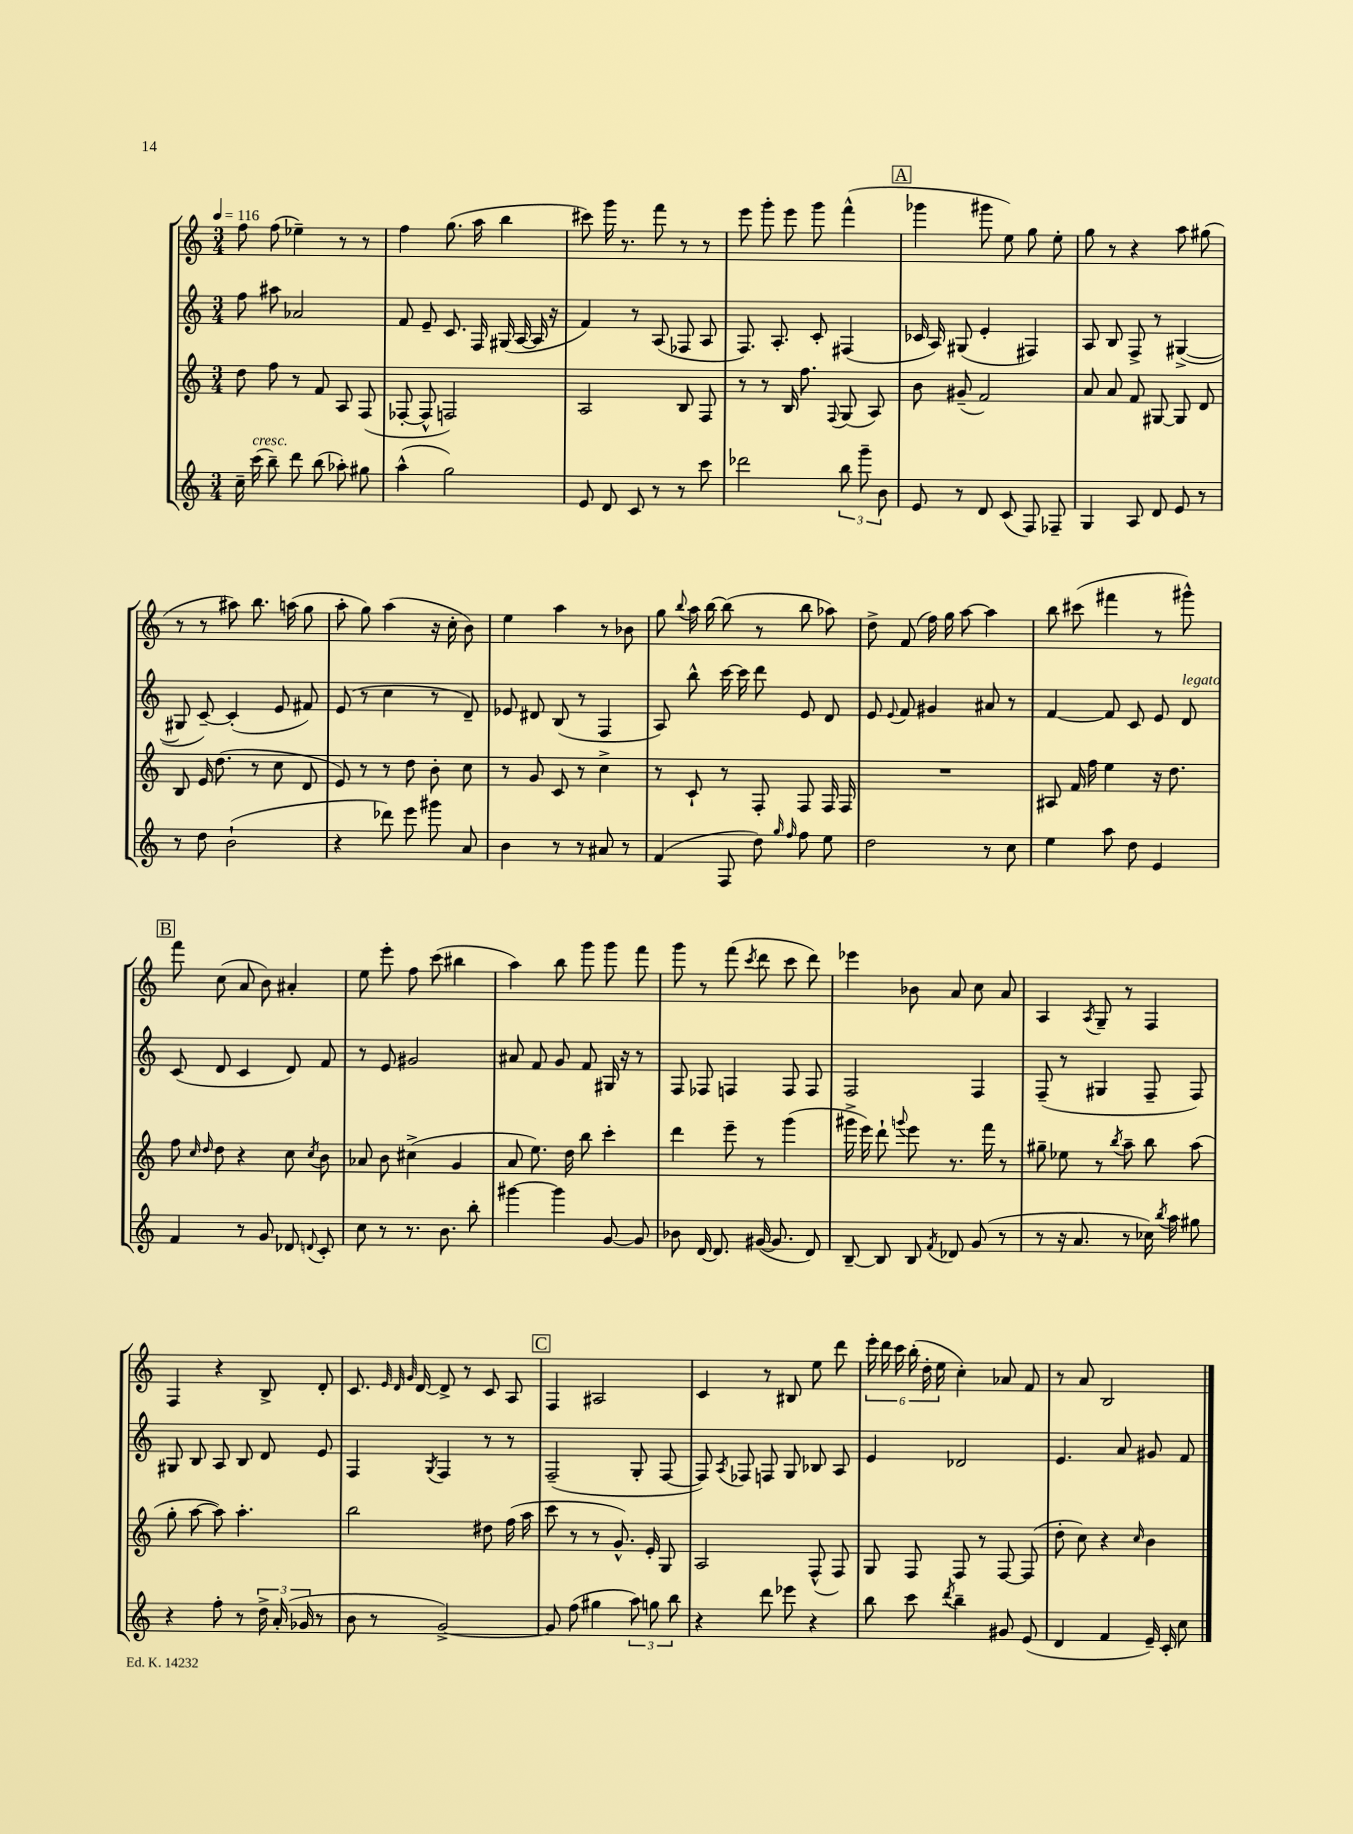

**kern	**kern	**kern	**kern
*staff4	*staff3	*staff2	*staff1
*clefG2	*clefG2	*clefG2	*clefG2
*k[]	*k[]	*k[]	*k[]
*M3/4	*M3/4	*M3/4	*M3/4
*MM116	*MM116	*MM116	*MM116
16cc~	8dd	8ff	8ff
(16ccc	.	.	.
8bb~)	8ff	8aa#	(8ff
8ddd	8r	2a-	4ee-~)
(8bb	8f	.	.
8aa-')	8A	.	8r
8gg#	(8F	.	8r
=	=	=	=
(4aa^^	[8F-'	8f	4ff
.	8F-^^]	8e~	.
2gg)	2F)	8.c	(8.gg
.	.	16F	16aa
.	.	(16G#	4bb
.	.	[16A	.
.	.	16A]	.
.	.	16r	.
=	=	=	=
8e	2A	4f)	8ccc#)
8d	.	.	16ggg
.	.	.	8.r
8c	.	8r	.
8r	.	(8A	8fff
8r	8B	8F-	8r
8ccc	8F	8A	8r
=	=	=	=
2ddd-	8r	8.F)	8eee
.	8r	.	8ggg'
.	.	8.A'	.
.	16B	.	8eee
.	8.ff	.	.
.	.	8c'	8ggg
.	8qqF	.	.
12bb	(8G	(4F#	(4fff^^
12ggg~	.	.	.
.	8A)	.	.
12b	.	.	.
=	=	=	=
8e	8b	16c-	4ggg-
.	.	16A)	.
8r	(8g#~	(8G#	.
8d	2f)	4e'	8ggg#
(8c	.	.	8ee)
8F)	.	4F#)	8gg
8F-~	.	.	8ee'
=	=	=	=
4G	8a	8A	8gg
.	8a	8B	8r
8A	8f	8F^	4r
8d	[8G#	8r	.
8e	8G#]	([4G#^	8aa
8r	8d	.	(8gg#
=	=	=	=
8r	8B	8G#]	8r
8dd	16e	[8c~)	8r
.	(8.dd	.	.
(2b`	.	(4c']	8aa#)
.	8r	.	8.bb
.	8cc	8e	.
.	.	.	(16aa
.	8d	8f#)	8gg
=	=	=	=
4r	8e)	(8e	8aa'
.	8r	8r	8gg)
8ddd-)	8r	4cc	(4aa
8eee	8dd	.	.
8ggg#	8b'	8r	16r
.	.	.	16cc'
8a	8cc	8d~)	8b)
=	=	=	=
4b	8r	8e-	4ee
.	8g	8d#	.
8r	8c	(8B	4aa
8r	8r	8r	.
8a#	4cc^	4F	8r
8r	.	.	8b-
=	=	=	=
(4f	8r	8A)	8gg
.	.	.	8qqbb
.	8c`	8bb^^	16aa
.	.	.	[16bb
8F	8r	[16ccc	(8bb]
.	.	16ccc]	.
8dd)	8F'	8ddd	8r
16qqgg	.	.	.
16qqff	.	.	.
8ff	8F	8e	8bb
8ee	16F	8d	8aa-)
.	16F	.	.
=	=	=	=
2dd	2.r	8e	8dd^
.	.	8qqe	.
.	.	8f	(8f
.	.	4g#	16ff)
.	.	.	16gg
.	.	.	[8aa
8r	.	8a#	4aa]
8cc	.	8r	.
=	=	=	=
4ee	8A#	[4f	8bb
.	16f	.	(8ccc#
.	16ff	.	.
8aa	4ee	8f]	4fff#
8dd	.	8c	.
4e	16r	8e	8r
.	8.dd	.	.
.	.	8d	8ggg#^^)
=	=	=	=
4f	8ff	(8c	8fff
.	16qqcc	.	.
.	16qqdd	.	.
.	8dd	8d	(8cc
8r	4r	4c	8a
8g	.	.	8b)
8d-	8cc	8d)	4a#'
8qqd	8qcc	.	.
8c'	8b	8f	.
=	=	=	=
8cc	8a-	8r	8ee
8r	8b	8e	8eee'
8.r	(4cc#^	2g#	8ff
.	.	.	(8ccc
8.b	.	.	.
.	4g	.	4bb#
8bb'	.	.	.
=	=	=	=
[4ggg#	8a	8a#	4aa)
.	8.ee)	8f	.
4ggg#]	.	8g	8bb
.	16dd	.	.
.	8bb	8f	8ggg
[8g	4ccc'	16G#	8ggg
.	.	16r	.
8g]	.	8r	8fff
=	=	=	=
8b-	4ddd	8F	8ggg
[16d	.	8F-	8r
8.d]	.	.	.
.	8eee~	4F	(8fff
.	.	.	8qccc
([16g#	8r	.	8ddd
8.g#]	.	.	.
.	(4ggg	8F	8ccc
8d)	.	8F	8ddd)
=	=	=	=
[8B~	16ggg#^	2F	4eee-
.	16eee)	.	.
8B]	8ddd`	.	.
.	8qqggg	.	.
8B	8eee	.	8b-
8qf	.	.	.
8d-	8.r	.	8a
(8g	.	4F	8cc
.	16fff	.	.
8r	8r	.	8a
=	=	=	=
8r	8gg#~	(8F~	4A
16r	8ee-	8r	.
8.a	.	.	.
.	.	.	8qA
.	8r	4G#	8G~
.	8qbb	.	.
8r	8aa~	.	8r
16cc-)	8bb	8F~	4F
8qbb	.	.	.
16aa	.	.	.
8gg#	(8aa	8F)	.
=	=	=	=
4r	8gg'	8G#	4F
.	[8aa	8B	.
8ff'	8aa])	8A	4r
8r	4.aa'	8B	.
24dd^	.	8d	8B^
(24a'	.	.	.
24g-	.	.	.
8r	.	8e	8d'
=	=	=	=
8b	2bb	4F	8.c
8r	.	.	.
.	.	.	32qqe
.	.	.	32qqd
.	.	.	32qqg
.	.	.	[16d
.	.	8qG	.
[2g^)	.	4F	8d^]
.	.	.	8r
.	8dd#	8r	8c
.	(16ff	8r	8A
.	16aa	.	.
=	=	=	=
8g]	8ccc	(2F~	4F
(8ff	8r	.	.
4gg#	8r	.	2A#
.	8.g^^)	.	.
12aa)	.	8G'	.
.	16e'	.	.
12gg	.	.	.
.	8G	[8F	.
12bb	.	.	.
=	=	=	=
4r	2A	8F])	4c
.	.	8qA	.
.	.	8F-	.
8ddd	.	8F	8r
8eee-	.	8G	8B#
4r	(8F^^	8B-	8ee
.	8F)	8A	8ddd
=	=	=	=
8bb	8G	4e	24eee'
.	.	.	24ddd
.	.	.	24ccc
8ccc	8F	.	(24bb'
.	.	.	24dd'
.	.	.	24ee
8qddd	.	.	.
4bb~	8F	2d-	4cc')
.	8r	.	.
8g#	[8F	.	8a-
(8e	(8F]	.	8f
=	=	=	=
4d	8dd'	4.e	8r
.	8cc)	.	8a
4f	4r	.	2B
.	.	8a	.
.	16qqcc	.	.
16e~)	4b	8g#	.
16c'	.	.	.
8cc	.	8f	.
==	==	==	==
*-	*-	*-	*-
